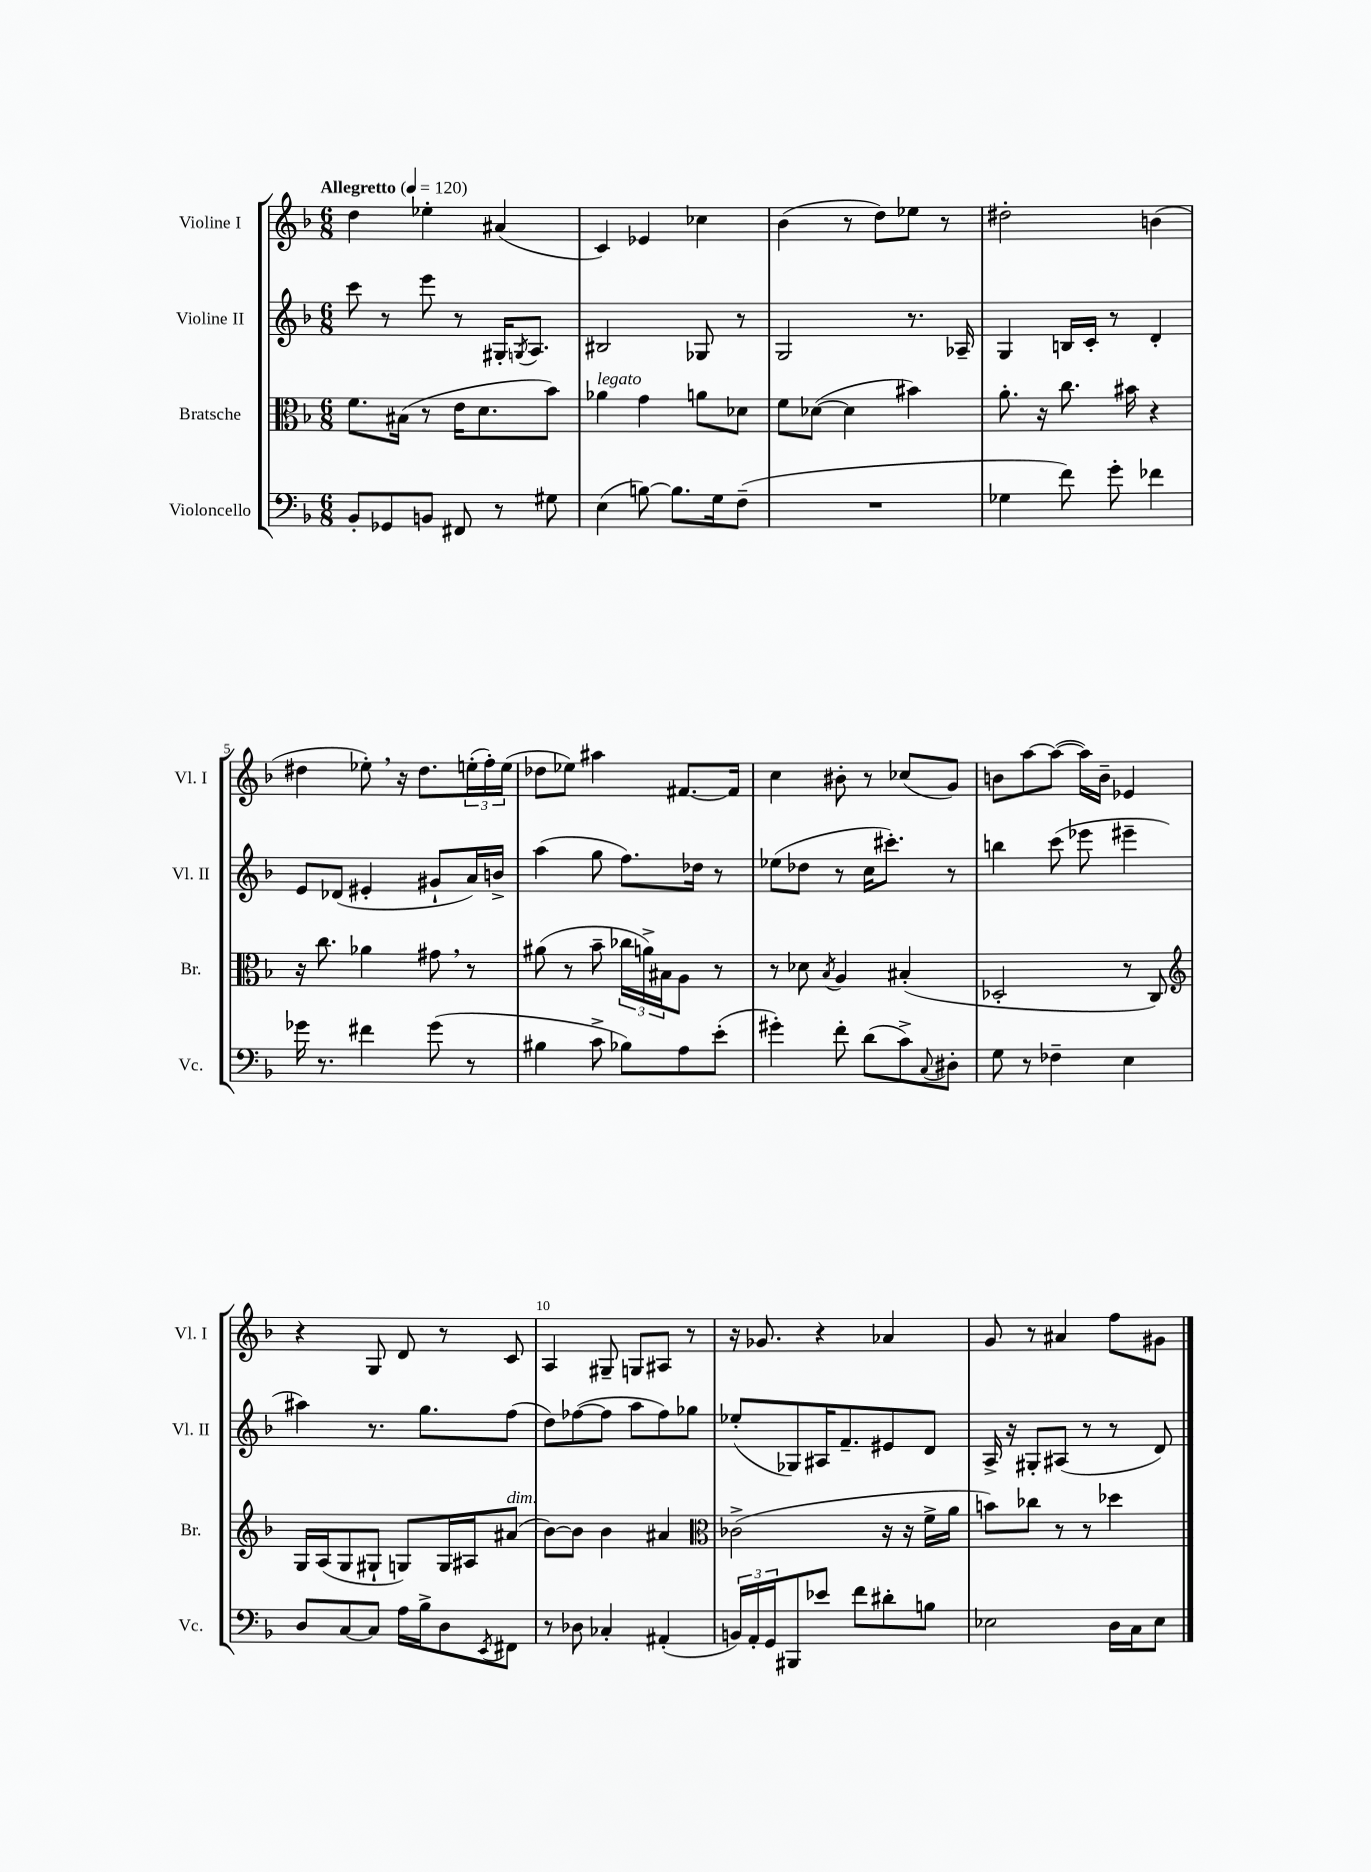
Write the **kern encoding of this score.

**kern	**kern	**kern	**kern
*part4	*part3	*part2	*part1
*staff4	*staff3	*staff2	*staff1
*I"Violoncello	*I"Bratsche	*I"Violine II	*I"Violine I
*I'Vc.	*I'Br.	*I'Vl. II	*I'Vl. I
*clefF4	*clefC3	*clefG2	*clefG2
*k[b-]	*k[b-]	*k[b-]	*k[b-]
*M6/8	*M6/8	*M6/8	*M6/8
*MM120	*MM120	*MM120	*MM120
=1	=1	=1	=1
!	!	!	!LO:TX:a:B:t=Allegretto
8BB-'/L	8.f\L	8ccc\	4dd\
8GG-X/	.	8r	.
.	(16B#X\Jk	.	.
8BBn/J	8r	8eee\	4ee-X'\
8FF#X/	16e\KL	8r	.
.	8.d\	.	.
8r	.	16G#X'/KL	(4a#X/
.	.	8qGn/	.
.	.	8.A/J	.
8G#X\	8b-\J)	.	.
=2	=2	=2	=2
!	!LO:TX:a:i:t=legato	!	!
(4E\	4a-X\	2B#X/	4c/)
[8Bn\)	4g\	.	4e-X/
8.B\L]	.	.	.
.	8an\L	8G-X/	4cc-X\
16G\k	.	.	.
(8F~\J	8d-X\J	8r	.
=3	=3	=3	=3
2.r	8f\L	2G/	(4b-\
.	([8d-X\J	.	.
.	4d-\]	.	8r
.	.	.	8dd\L)
.	4b#X\)	8.r	8ee-X\J
.	.	.	8r
.	.	16A-X~/	.
=4	=4	=4	=4
4G-X\	8.a'\	4G/	2dd#X'\
.	16r	.	.
8f\)	8.cc\	16Bn/LL	.
.	.	16c'/JJ	.
8g'\	.	8r	.
.	16b#X\	.	.
4f-X\	4r	4d'/	(4bn\
!!LO:LB:g=z
=5	=5	=5	=5
16g-X\	16r	8e/L	4dd#X\
8.r	8.cc\	.	.
.	.	(8d-X/J	.
4f#X\	4a-X\	4e#X'/	8ee-X',\)
.	.	.	16r
.	.	.	8.dd#\L
(8g-\	8g#X,\	8g#X`/L	.
8r	8r	16a/L)	(24een'\L
.	.	.	24ff'\)
.	.	16bn^/JJ	.
.	.	.	(24ee\JJ
=6	=6	=6	=6
4B#X\	(8a#X\	(4aa\	8dd-X\L
.	8r	.	8ee-X\J)
8c^\	8b-~\	8gg\	4aa#X\
8B-X\L)	24cc-X\LL	8.ff\L)	.
.	24an^\)	.	.
.	24B#X\J	.	.
8A\	8A\J	.	[8.f#X/L
.	.	16dd-X\Jk	.
(8e'\J	8r	8r	.
.	.	.	16f#/Jk]
=7	=7	=7	=7
4g#X'\)	8r	(8ee-X\L	4cc\
.	8d-X\	8dd-X\J	.
.	8qB-/	.	.
8f'\	4A/	8r	8b#X'\
(8d\L	.	16cc\KL	8r
.	.	8.ccc#X'\J)	.
8c^\)	(4B#X'/	.	(8cc-X/L
8qqC/	.	.	.
8D#X'\J	.	8r	8g/J)
=8	=8	=8	=8
8G\	2D-X'/	4bbn\	8bn\L
8r	.	.	[8aa\
4F-X~\	.	(8ccc\	(8aa\J_
.	.	8eee-X\	16aa\LL])
.	.	.	16b~\JJ
4E\	8r	4eee#X~\	4e-X/
.	8C/)	.	.
!!LO:LB:g=z
=9	=9	=9	=9
*	*clefG2	*	*
8D/L	16G/LL	4aa#X\)	4r
.	(16A/J	.	.
[8C/	8G/	.	.
8C/J]	8G#X`/J	8.r	8G/
16A\LL	8Gn/L)	.	8d/
16B-^\J	.	8.gg\L	.
8D\	16G/L	.	8r
.	16A#X/J	.	.
8qEE/	.	.	.
!	!LO:TX:a:i:t=dim.	!	!
8FF#X\J	(8a#X/J	(8ff\J	8c/
=10	=10	=10	=10
8r	[8b-\L)	8dd\L)	4A/
8D-X\	8b-\J]	([8ff-X\	.
4C-X'/	4b-\	8ff-\J]	8G#X~/
.	.	8aa\L	8Gn/L
(4AA#X'/	4a#X/	8ff-\)	8A#X/J
.	.	8gg-X\J	8r
=11	=11	=11	=11
*	*clefC3	*	*
24BBn/LL)	(2c-X^\	(8ee-X'/L	16r
24AA'/	.	.	.
.	.	.	8.g-X/
24GG/J	.	.	.
8BBB#X/	.	8G-X/)	.
8e-X/J	.	16A#X/K	4r
.	.	8.f~/	.
8f\L	.	.	.
8d#X'\	16r	8e#X/	4a-X/
.	16r	.	.
8Bn\J	16f^\LL	8d/J	.
.	16a\JJ	.	.
=12	=12	=12	=12
2E-X\	8bn\L)	16A^/	8g/
.	.	16r	.
.	8cc-X\J	8G#X'/L	8r
.	8r	(8A#X/J	4a#X/
.	8r	8r	.
16D\LL	4dd-X\	8r	8ff\L
16C\J	.	.	.
8E-\J	.	8d/)	8g#X\J
==	==	==	==
*-	*-	*-	*-
